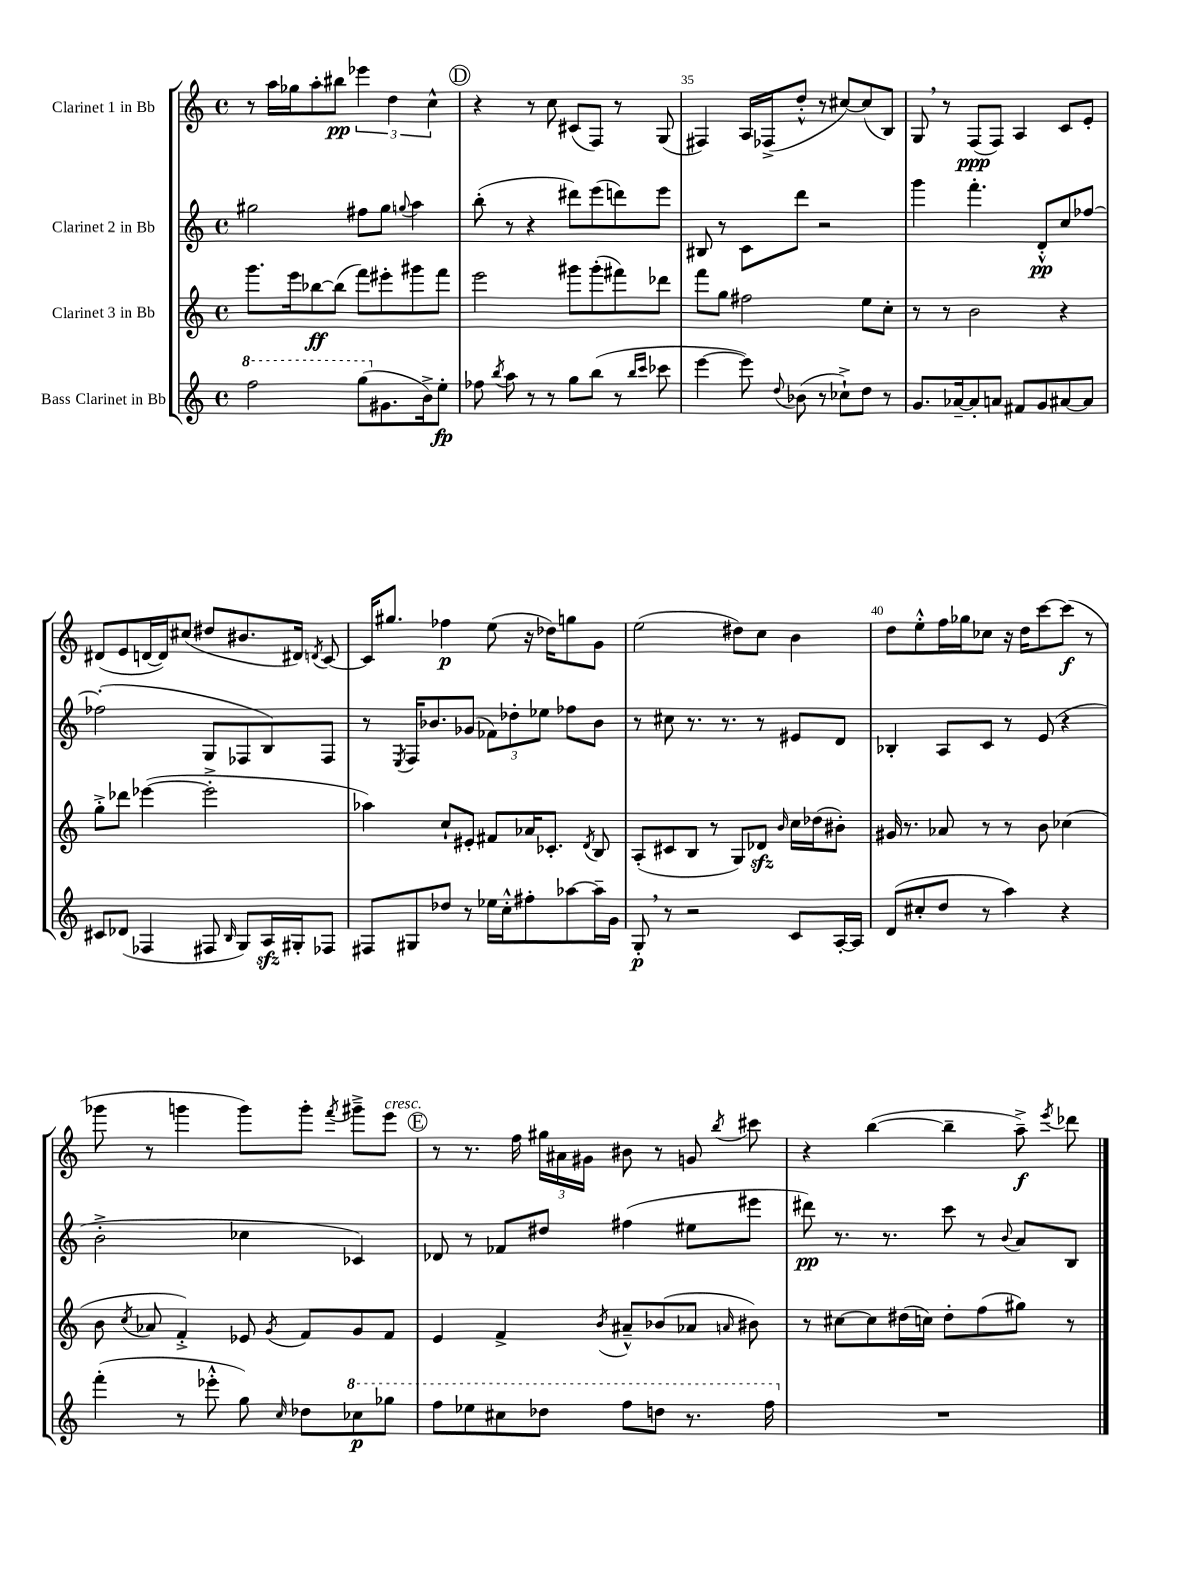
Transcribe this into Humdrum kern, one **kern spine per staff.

**kern	**kern	**kern	**kern
*staff4	*staff3	*staff2	*staff1
*clefG2	*clefG2	*clefG2	*clefG2
*k[]	*k[]	*k[]	*k[]
*M4/4	*M4/4	*M4/4	*M4/4
*met(c)	*met(c)	*met(c)	*met(c)
2fff	8.ggg	2gg#	8r
.	.	.	16aa
.	16eee	.	16gg-
.	[8bb-	.	8aa'
.	(8bb-]	.	8bb#
(8ggg	8fff)	8ff#	6eee-
8.g#	8eee#'	8gg#	.
.	.	.	6dd
.	.	8qqgg	.
.	8ggg#	4aa	.
16b^)	.	.	.
.	.	.	6cc^^
8ee'	8fff	.	.
=	=	=	=
8ff-	2eee	(8bb'	4r
8qbb	.	.	.
8aa	.	8r	.
8r	.	4r	8r
8r	.	.	8cc
8gg	8ggg#	8ddd#)	(8c#
(8bb	(8ggg#'	(8eee	8F)
8r	8fff#)	8ddd)	8r
16qqbb	.	.	.
16qqccc	.	.	.
8ccc-	8ddd-	8eee	(8G
=	=	=	=
[4eee	8fff	8B#	4F#)
.	8gg	8r	.
8eee])	2ff#	8c	16A
.	.	.	(16F-^
8qqdd	.	.	.
(8b-	.	8ddd	8dd'^^
8r	.	2r	8r
8cc-`^)	.	.	[8cc#)
8dd	8ee	.	(8cc#]
8r	8cc'	.	8B)
=	=	=	=
8.g	8r	4ggg	8G
.	8r	.	8r
[16a-~	.	.	.
8a-']	2b	4.fff'	(8F
8a	.	.	8F)
8f#	.	.	4A
8g	.	8d'^^	.
[8a#	4r	8cc	8c
8a#]	.	[8ff-	8e'
=	=	=	=
8c#	8gg'^	(2ff-']	(8d#
(8d-	8ddd-	.	8e
4F-	([4eee-	.	[16d
.	.	.	16d])
.	.	.	(8cc#
8F#	2eee-'^]	8G	8dd#
16qqB	.	.	.
8G)	.	8F-	8.b#
16A	.	8B)	.
16G#'	.	.	16d#)
.	.	.	8qd
8F-	.	8F-	[8c
=	=	=	=
8F#	4aa-)	8r	16c]
.	.	.	8.gg#
.	.	8qE	.
8G#	.	16F	.
.	.	8.b-	.
8dd-	8cc`	.	4ff-
8r	8e#'	(8g-	.
16ee-	8f#	12f-)	(8ee
16cc'^^	.	.	.
.	.	12dd-'	.
8ff#'	16a-	.	16r
.	.	12ee-	.
.	8.c-'	.	16dd-)
[8aa-	.	8ff-	8gg
.	8qd	.	.
16aa-~]	8B	8b-	8g
16g	.	.	.
=	=	=	=
8G'	(8A'	8r	(2ee
8r	8c#	8cc#	.
2r	8B	8.r	.
.	8r	.	.
.	.	8.r	.
.	8G)	.	8dd#)
.	8d-	8r	8cc
.	16qqb	.	.
8c	16cc	8e#	4b
.	(16dd-	.	.
[16A'	8b#')	8d	.
16A]	.	.	.
=	=	=	=
(8d	16g#	4B-'	8dd
.	8.r	.	.
8cc#'	.	.	8ee'^^
8dd	8a-	8A	16ff
.	.	.	16gg-
8r	8r	8c	8cc-
4aa)	8r	8r	16r
.	.	.	16dd
.	8b	(8e	[8ccc
4r	(4cc-	4r	(8ccc]
.	.	.	8r
=	=	=	=
(4fff'	8b	2b'^	8ggg-
.	8qcc	.	.
.	8a-	.	8r
8r	4f'^)	.	4ggg
8eee-'^^	.	.	.
8gg)	8e-	4cc-	8ggg)
16qqcc	8qg	.	.
8dd-	8f	.	8ggg'
.	.	.	8qfff
8ccc-	8g	4c-)	8ggg#~^
8ggg-	8f	.	8eee
=	=	=	=
8fff	4e	8d-	8r
8eee-	.	8r	8.r
8ccc#	4f^	8f-	.
.	.	.	16ff
8ddd-	.	8dd#	24gg#
.	.	.	24a#
.	.	.	24g#
.	8qb	.	.
8fff	8a#~^^	(4ff#	8b#
8ddd	(8b-	.	8r
8.r	8a-	8ee#	8g
.	16qqa	.	8qbb
.	8b#)	8eee#	8ccc#
16fff	.	.	.
=	=	=	=
1r	8r	8ddd#)	4r
.	[8cc#	8.r	.
.	8cc#]	.	([4bb
.	.	8.r	.
.	(16dd#	.	.
.	16cc)	.	.
.	8dd#'	8ccc	4bb~]
.	(8ff	8r	.
.	.	8qqb	.
.	8gg#)	8a	8aa~^)
.	.	.	8qeee
.	8r	8B	8ddd-
==	==	==	==
*-	*-	*-	*-
